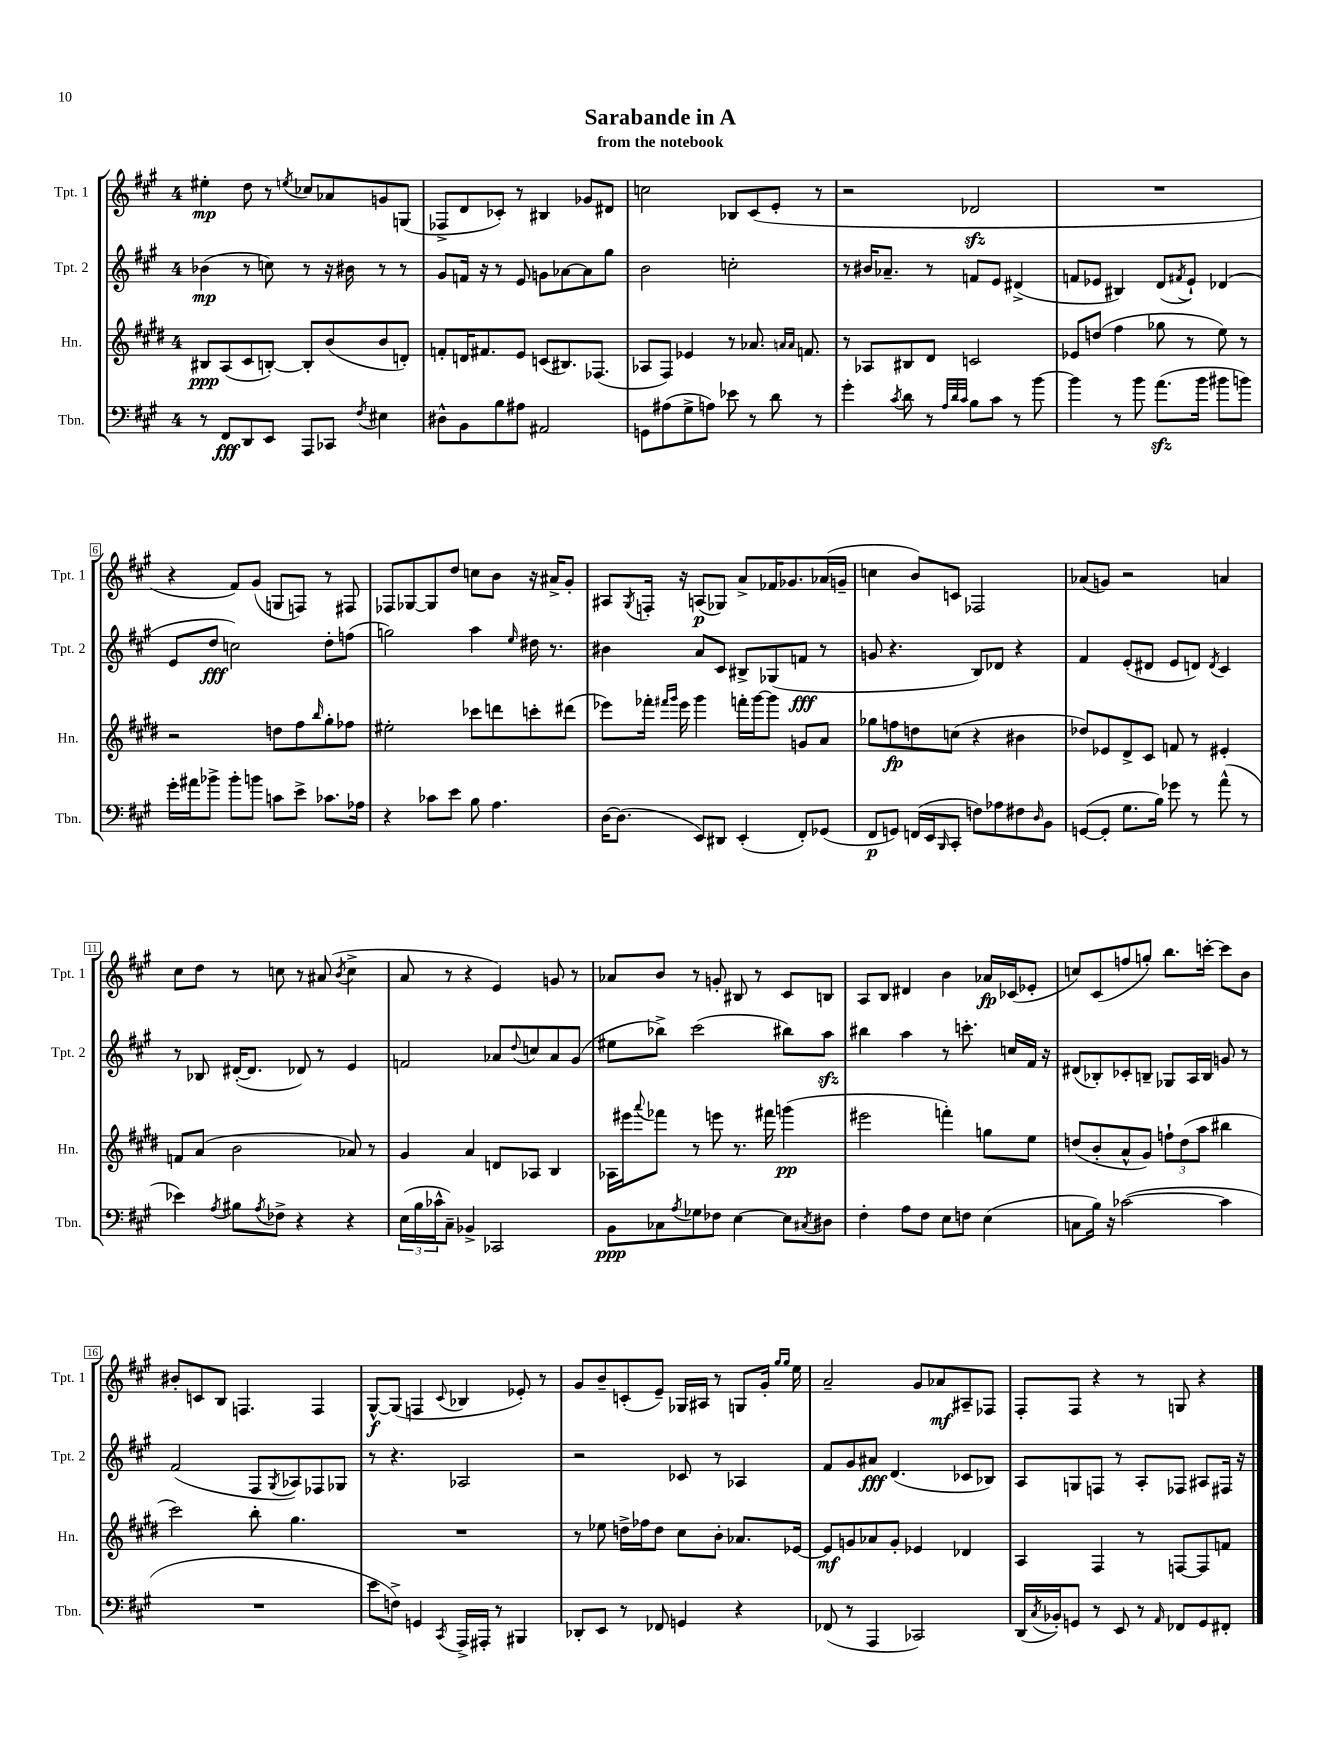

**kern	**kern	**kern	**kern
*staff4	*staff3	*staff2	*staff1
*clefF4	*clefG2	*clefG2	*clefG2
*k[f#c#g#]	*k[f#c#g#d#]	*k[f#c#g#]	*k[f#c#g#]
*M4/4	*M4/4	*M4/4	*M4/4
8r	8B#/L	(4b-\	4ee#'\
8FF#/L	(8A/	.	.
8DD/	8c#/	8r	8dd\
8EE/J	[8B'/J)	8cc\)	8r
.	.	.	8qee/
8AAA/L	8B'/]L	8r	8cc-/L
8CC-/J	(8b/	16r	8a-/
.	.	16b#\	.
8qF#/	.	.	.
4E#\	8b/	8r	8g/
.	8d'/J)	8r	(8G/J
=	=	=	=
8D#^^\L	8f'/L	8g#/L	8F-^/L
8BB\	16d/K	16f/Jk	8d/
.	8.f#/	16r	.
8B\	.	8r	8c-'/J)
8A#\J	8e/J	8e/	8r
2AA#/	(8c/L	8g\L	4B#/
.	8.B#/)	[8a-\	.
.	.	8a-\]	8g-/L
.	(8.F-/J	.	.
.	.	8gg#\J	8d#/J
=	=	=	=
8GG\L	8A-/L	2b\	2cc\
(8A#\	8F#/J)	.	.
8G#^\	4e-/	.	.
8A\J)	.	.	.
8e-\	8r	2cc'\	8B-/L
8r	8.a-/	.	(8c#/
8d\	.	.	8e'/J
.	16qqa/LL	.	.
.	16qqa/JJ	.	.
.	8.f/	.	.
8r	.	.	8r
=	=	=	=
4g#'\	8r	8r	2r
.	8A-/L	16b#/LK	.
.	.	8.a-~/J	.
8qc#/	.	.	.
8d\	8B#/	.	.
8r	8d#/J	8r	.
32qqA/LLL	.	.	.
32qqd/	.	.	.
32qqc#/JJJ	.	.	.
8B\L	2c/	8f/L	2d-/
8c#\J	.	8e/J	.
8r	.	(4d#^/	.
[8b\	.	.	.
=	=	=	=
4b\]	8e-/L	8f/L	1r
.	(8dd/J	8e-/J	.
8r	4ff#\	4B#/)	.
8b\	.	.	.
(8.a\L	8gg-\	(8d/L	.
.	.	8qf#/	.
.	8r	8e-`/J)	.
16b\Jk	.	.	.
8b#\L	8ee\)	(4d-/	.
8b\J)	8r	.	.
=	=	=	=
16g#'\LL	2r	8e/L	4r
16a#\J	.	.	.
8b-^\J	.	8dd/J	.
8b-'\L	.	2cc\)	8f#/L)
8b\J	.	.	(8g#/J
8c\L	8dd\L	.	8G/L
8e^\J	8ff#\	.	8F/J)
.	16qqbb/	.	.
8.c-\L	8gg#'\	8dd'\L	8r
.	8ff-\J	(8ff\J	8F#/
16A-\Jk	.	.	.
=	=	=	=
4r	2ee#'\	2gg\)	8F-/L
.	.	.	[8G-/
8c-\L	.	.	8G-/]
8e\J	.	.	8dd/J
8B\	8ccc-\L	4aa\	8cc\L
4.A\	8ddd\	.	8b\J
.	.	16qqee/	.
.	8ccc'\	16dd#\	16r
.	.	8.r	16a#^/LK
.	(8ddd#\J	.	8g#'/J
=	=	=	=
[16D\LK	8eee-\L)	4b#\	8A#/L
(8.D\]J	.	.	.
.	.	.	8qG#/
.	16fff-'\Jk	.	16F'/Jk
.	16qqfff#/LL	.	.
.	16qqggg#/JJ	.	.
.	16eee-\	.	16r
8EE/L)	4ggg#\	8a/L	(8A/L
8DD#/J	.	8c#/J	8G-/J)
(4EE'/	16fff'\LL	8B#^/L	8a^/L
.	[16ggg#\J	.	.
.	8ggg#\]J	(8G-/	16f-/K
.	.	.	8.g-/
8FF#'/L)	8g/L	8f/J	.
(8GG-/J	8a/J	8r	(16a-/L
.	.	.	16g~/JJ
=	=	=	=
8FF#/L	8gg-\L	8g/	4cc\
8GG/J)	8ff\	4.r	.
(16FF/LL	8dd\	.	8b/L)
16EE/J	.	.	.
16qqBBB/	.	.	.
8CC#'/J	(8cc\J	.	8c/J
8F\L)	4r	8B/L)	2F-/
8A-\	.	8d-/J	.
8F#\	4b#\	4r	.
16qqD/	.	.	.
8BB\J	.	.	.
=	=	=	=
([8GG/L	8dd-/L)	4f#/	(8a-/L
8GG'/]J	8e-/	.	8g/J)
8.G#\L	8d#^/	(8e'/L	2r
.	8c#/J	8d#/J	.
16B\Jk)	.	.	.
8g-\	8f/	8e/L	.
8r	8r	8d/J)	.
.	.	8qd/	.
(8a^^\	4e#'/	4c#/	4a/
8r	.	.	.
=	=	=	=
4e-\)	8f/L	8r	8cc#\L
.	(8a/J	8B-/	8dd\J
8qA/	.	.	.
8B#\L	2b\	([16d#'/LK	8r
.	.	8.d#/]J	.
8qA/	.	.	.
8F-^\J	.	.	8cc\
4r	.	8d-/)	8r
.	.	8r	(8a#/
.	.	.	8qb/
4r	8a-/)	4e/	4cc^\
.	8r	.	.
=	=	=	=
(24E\LL	4g#/	2f/	8a/
24B\	.	.	.
24c-^^\J	.	.	.
8C#~\J)	.	.	8r
4BB-^/	4a/	.	4r
2CC-/	8d/L	8a-/L	4e/)
.	.	8qqdd/	.
.	8A-/J	8cc/	.
.	4B/	8a-/	8g/
.	.	(8g#/J	8r
=	=	=	=
8BB\L	16A-\LL	8ee#\L	8a-/L
.	16eee#\J	.	.
.	8qqaaa/	.	.
8C-\	8fff-\J	8bb-^\J)	8b/J
8qA/	.	.	.
8G-\	8r	(2ccc#\	8r
8F-\J	8eee\	.	8g'/
[4E\	8.r	.	8B#/
.	.	.	8r
.	16fff#\	.	.
8E\]L	(4ggg\	8bb#\L)	8c#/L
8qC#/	.	.	.
8D#\J	.	8aa\J	8B/J
=	=	=	=
4F#'\	2eee#\	4bb#\	8A/L
.	.	.	8B/J
8A\L	.	4aa\	4d#/
8F#\J	.	.	.
8E\L	4fff'\)	8r	4b\
8F\J	.	8.ccc'\	.
(4E\	8gg\L	.	16a-/LL
.	.	16cc/LL	(16c-/J
.	8ee\J	16f#/JJ	8e-'/J
.	.	16r	.
=	=	=	=
8C\L	(8dd/L	(8d#/L	8cc/L)
16B\Jk)	8b'/	8B-'/)	(8c#/
16r	.	.	.
([2c-\	8a^^/	8c-'/	8ff/
.	8g#/J)	8B~/J	8gg'/J)
.	12ff`\L	8G-/L	8.bb\L
.	(12dd\	.	.
.	.	16A/L	.
.	12aa\J	.	.
.	.	16B/JJ	[16ccc'\Jk
4c-\]	4bb#\	8g/	8ccc\]L
.	.	8r	8b\J
=	=	=	=
1r	2ccc#\)	(2f#/	8b#'/L
.	.	.	8c/
.	.	.	8B/J
.	.	.	4.F/
.	8bb'\	8F#/L	.
.	.	8qG#/	.
.	4.gg#\	8A-/)	.
.	.	8F-/	4F/
.	.	8G-/J	.
=	=	=	=
8e\L	1r	8r	[8G#^^/L
8F^\J)	.	4.r	(8G#/]J
4GG/	.	.	4F/
8qCC#/	.	.	8qqc#/
16AAA^/LL	.	2A-/	4B-/
16AAA#'/JJ	.	.	.
8r	.	.	.
4BBB#/	.	.	8e-'/)
.	.	.	8r
=	=	=	=
8DD-'/L	8r	2r	8g#/L
8EE/J	8ee-\	.	8b~/
8r	16dd^\LL	.	(8c'/
.	16ff-\J	.	.
8FF-/	8dd\J	.	8e~/J)
4GG/	8cc#\L	8c-/	16G-/LL
.	.	.	16A#/JJ
.	8b'\J	8r	8r
4r	8.a-/L	4A-/	8G/L
.	.	.	16g#'/Jk
.	.	.	16qqgg#/LL
.	.	.	16qqgg#/JJ
.	[16e-/Jk	.	16ee\
=	=	=	=
(8FF-/	8e-/]L	8f#/L	2a~/
8r	8g/	8g#/	.
4AAA/	8a-/	8a#/J	.
.	8g'/J	(4.d/	.
2CC-/)	4e-/	.	8g#/L
.	.	.	8a-/
.	4d-/	8c-/L	8A#~/
.	.	8B-/J)	8F-/J
=	=	=	=
(16DD/LL	4A/	8A/L	8F#'/L
8qC#/	.	.	.
16BB-'/J)	.	.	.
8GG/J	.	8G/	8F#/J
8r	4F#/	8F/J	4r
8EE/	.	8r	.
8r	8r	8A'/L	8r
16qqAA/	.	.	.
8FF-/L	[8F/L	8F-/J	8G/
8GG/	8F/]	8A#/L	4r
8FF#'/J	8f/J	16F#/Jk	.
.	.	16r	.
==	==	==	==
*-	*-	*-	*-
